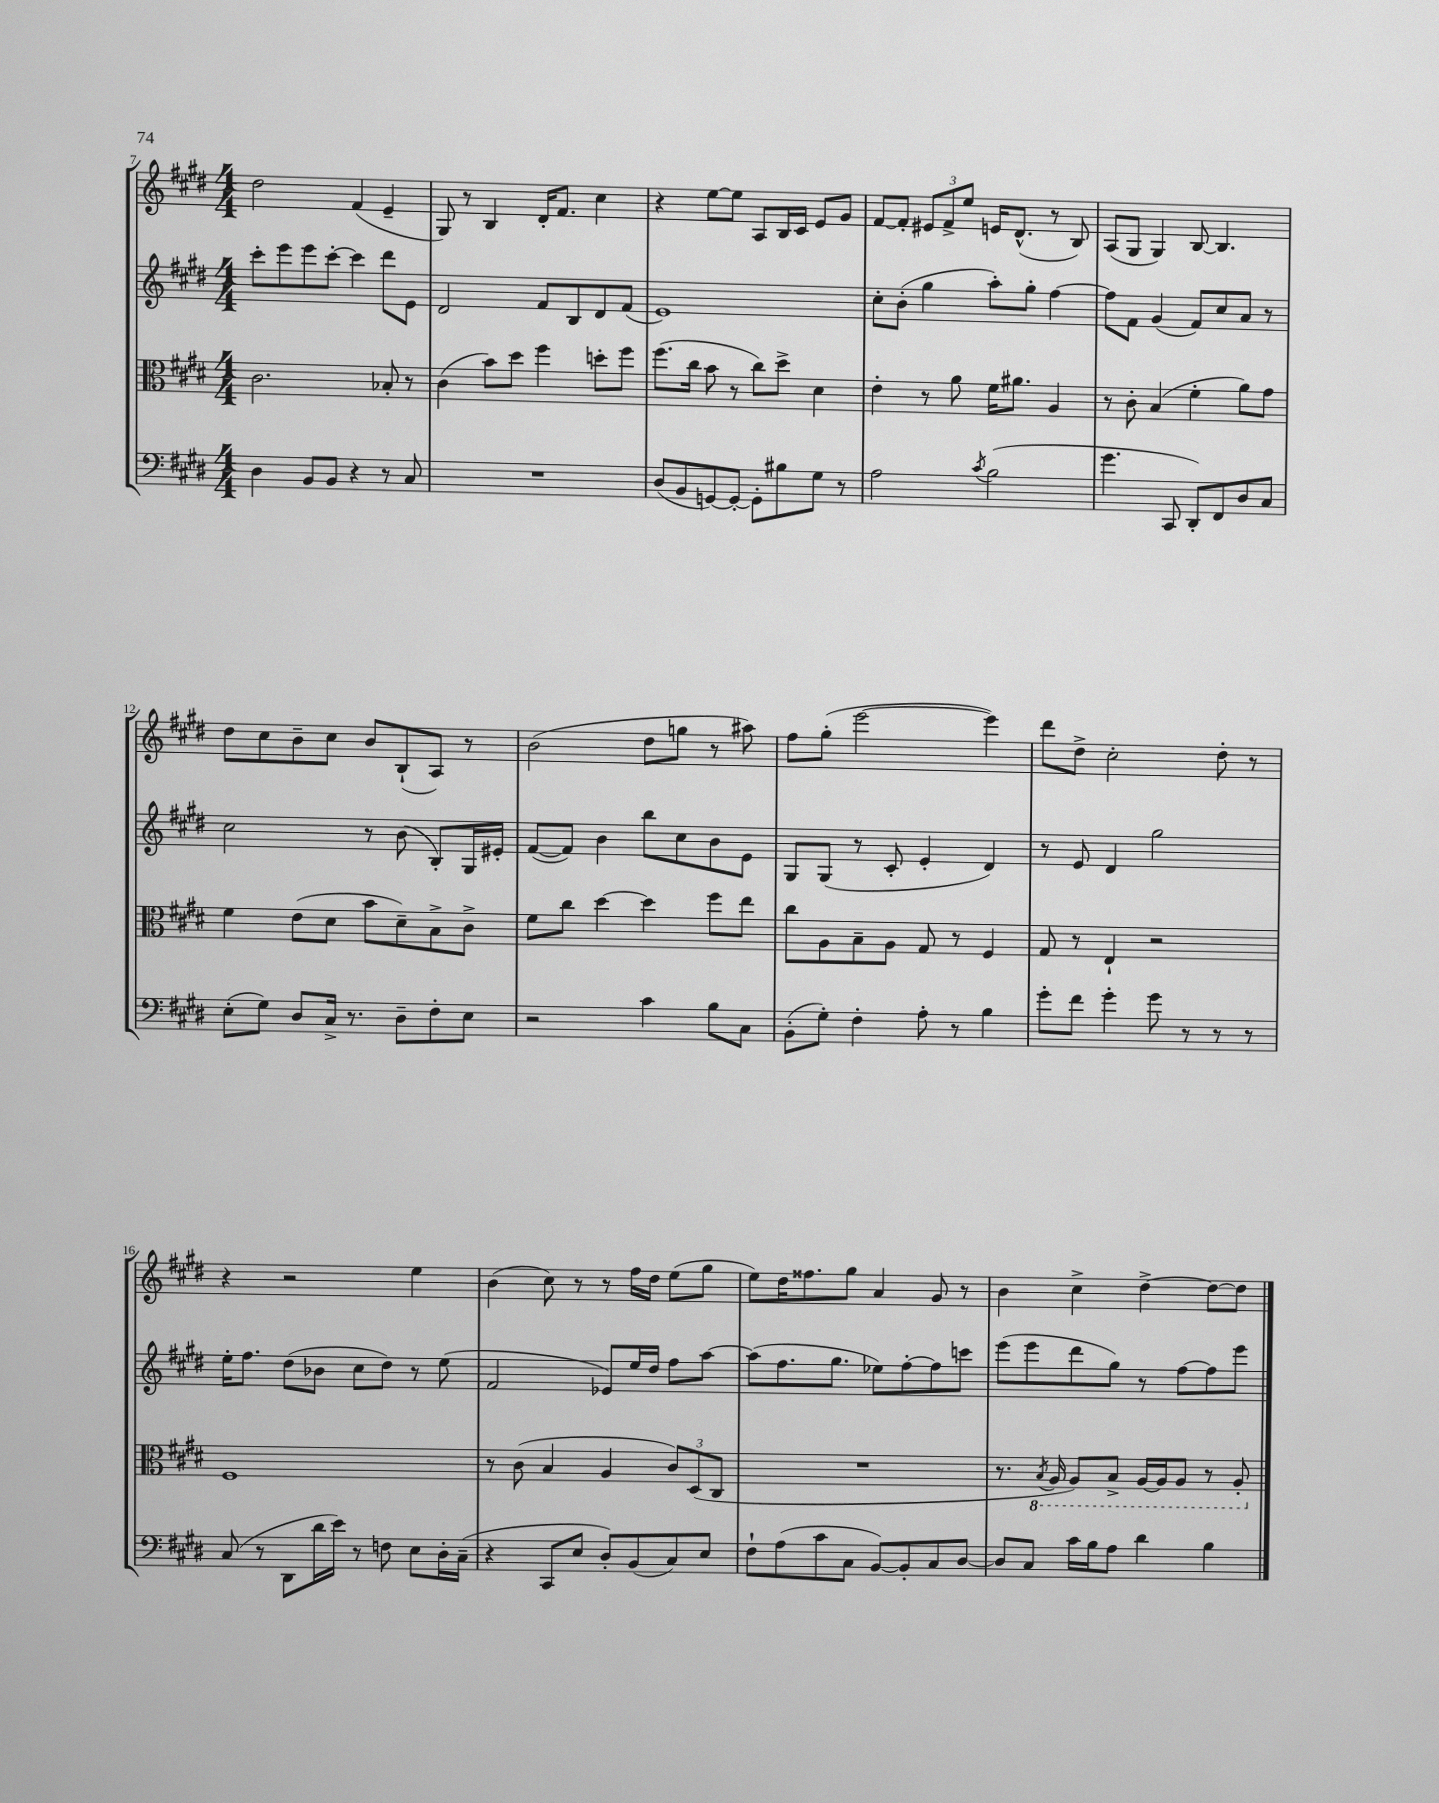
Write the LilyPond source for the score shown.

<<
\new StaffGroup <<
\new Staff = "s0" {
    \clef treble \key e \major \numericTimeSignature \time 4/4
    dis''2 fis'4( e'4-- |
    gis8) r8 b4 dis'16-. fis'8. cis''4 |
    r4 e''8~ e''8 a8 b16 cis'16 e'8 gis'8 |
    fis'8~ fis'8-. \tuplet 3/2 { eis'8 fis'8-> e''8 } e'16 dis'8.-^( r8 b8) |
    a8( gis8 gis4) b8~ b4. |
    dis''8 cis''8 b'8-- cis''8 b'8 b8-!( a8) r8 |
    b'2( dis''8 g''8 r8 ais''8) |
    fis''8 gis''8-.( e'''2~ e'''4) |
    dis'''8 dis''8-> cis''2-. dis''8-. r8 |
    r4 r2 e''4 |
    b'4( cis''8) r8 r8 fis''16 dis''16 e''8( gis''8 |
    e''8) dis''16 fisis''8. gis''8 a'4 gis'8 r8 |
    b'4 cis''4-> dis''4~-> dis''8~ dis''8 \bar "|." |
}
\new Staff = "s1" {
    \clef treble \key e \major \numericTimeSignature \time 4/4
    cis'''8-. e'''8 e'''8 cis'''8~-. cis'''4 dis'''8 e'8 |
    dis'2 fis'8 b8 dis'8 fis'8( |
    e'1) |
    cis''8-. b'8-.( gis''4 a''8-.) gis''8-. fis''4~ |
    fis''8 fis'8 gis'4( fis'8) cis''8 a'8 r8 |
    cis''2 r8 b'8( b8-.) gis16 eis'16-. |
    fis'8~( fis'8) b'4 b''8 cis''8 b'8 e'8 |
    gis8 gis8( r8 cis'8-. e'4-. dis'4) |
    r8 e'8 dis'4 gis''2 |
    e''16-. fis''8. dis''8( bes'8 cis''8 dis''8) r8 e''8( |
    fis'2 ees'8) e''16 dis''16 fis''8 a''8~ |
    a''8( fis''8. gis''8. ees''8) fis''8~-. fis''8 c'''8 |
    e'''8( e'''8 dis'''8 gis''8) r8 fis''8~ fis''8 e'''8 \bar "|." |
}
\new Staff = "s2" {
    \clef alto \key e \major \numericTimeSignature \time 4/4
    cis'2. bes8-. r8 |
    cis'4( b'8) dis''8 fis''4 d''8-. fis''8 |
    fis''8.( cis''16 b'8 r8 cis''8) dis''8-> dis'4 |
    e'4-. r8 a'8 fis'16 ais'8. a4 |
    r8 cis'8-. b4( fis'4-. a'8) gis'8 |
    fis'4 e'8( dis'8 b'8 dis'8--) b8-> cis'8-> |
    fis'8 cis''8 dis''4~ dis''4 fis''8 e''8 |
    cis''8 a8 b8-- a8 gis8 r8 fis4 |
    gis8 r8 e4-! r2 |
    fis1 |
    r8 cis'8( b4 a4 \tuplet 3/2 { cis'8) dis8( cis8 } |
    R1 |
    r8. \ottava #-1 \acciaccatura { b,8 } a,16 a,8) b,8-> a,16~ a,16 a,8 r8 a,8-. \ottava #0 \bar "|." |
}
\new Staff = "s3" {
    \clef bass \key e \major \numericTimeSignature \time 4/4
    dis4 b,8 b,8 r4 r8 cis8 |
    R1 |
    dis8( b,8 g,8~) g,8~-. g,8-. bis8 gis8 r8 |
    a2 \acciaccatura { cis'8 } b2( |
    gis'4. cis,8 dis,8-.) fis,8 dis8 cis8 |
    e8-.( gis8) dis8 cis16-> r8. dis8-- fis8-. e8 |
    r2 cis'4 b8 cis8 |
    b,8-.( gis8-.) fis4-. a8-. r8 b4 |
    gis'8-. fis'8 gis'4-. gis'8 r8 r8 r8 |
    cis8( r8 dis,8 dis'16 e'16) r8 f8 e8 dis16-. cis16--( |
    r4 cis,8 e8 dis8-.) b,8( cis8) e8 |
    fis8-! a8( cis'8 cis8 b,8~) b,8-. cis8 dis8~ |
    dis8 cis8 cis'16 b16 a8 dis'4 b4 \bar "|." |
}
>>
>>
\layout { \context { \Score currentBarNumber = #7 } }
